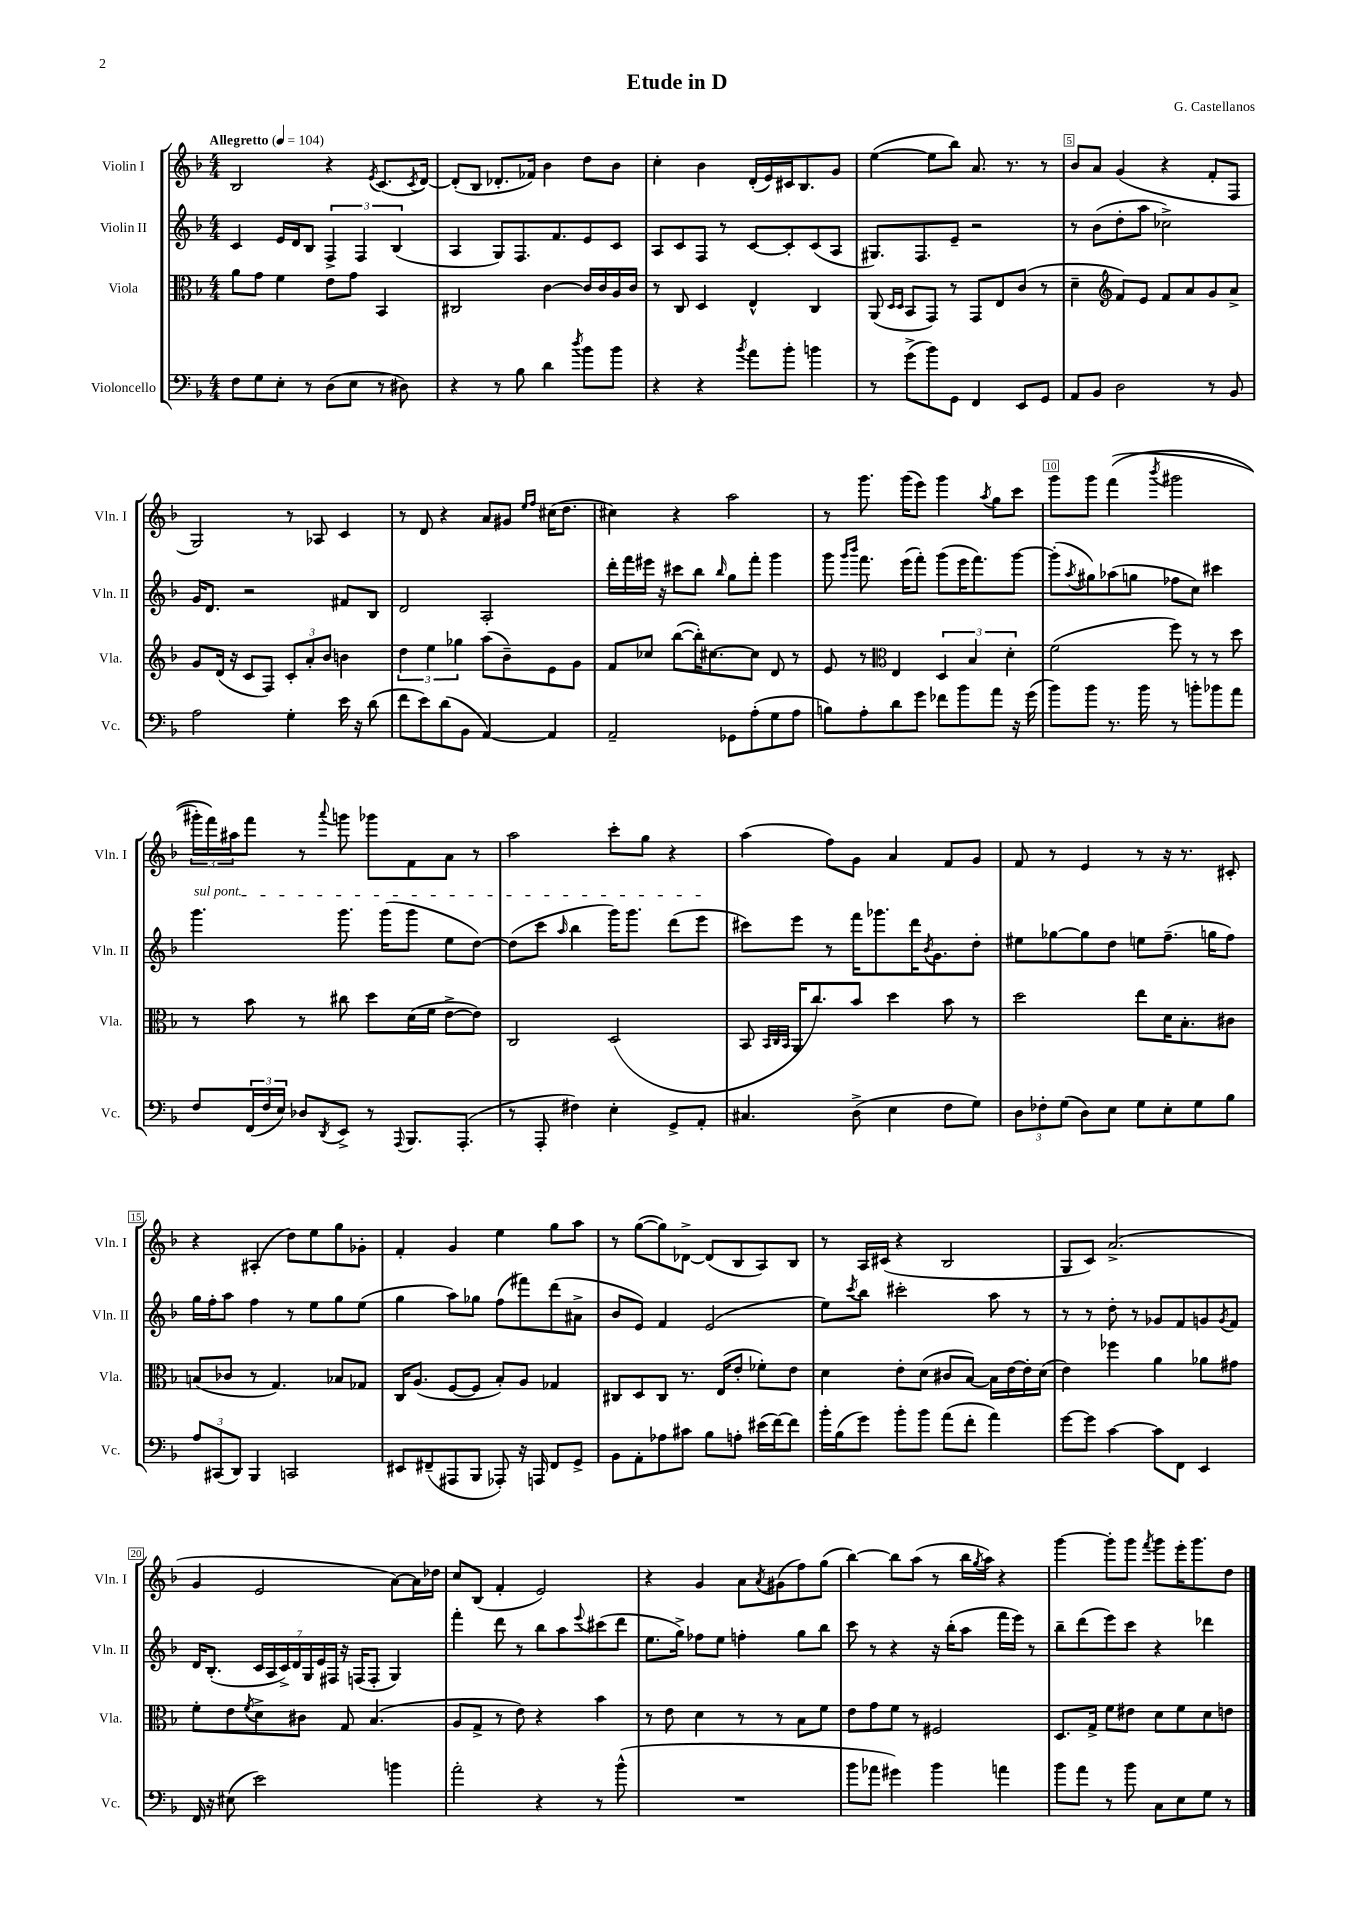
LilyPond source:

\header { title = "Etude in D" composer = "G. Castellanos" }
<<
\new StaffGroup <<
\new Staff = "s0" \with { instrumentName = "Violin I" shortInstrumentName = "Vln. I" } {
    \clef treble \key f \major \numericTimeSignature \time 4/4 \tempo "Allegretto" 4 = 104
    bes2 r4 \acciaccatura { e'8 } c'8.( \acciaccatura { c'8 } d'16~) |
    d'8-.( bes8 des'8.-. fes'16) bes'4 d''8 bes'8 |
    c''4-. bes'4 d'16-.( e'16) cis'16 bes8. g'8 |
    e''4~( e''8 bes''8) a'8. r8. r8 |
    bes'8 a'8 g'4( r4 f'8-. f8 |
    g2) r8 aes8 c'4 |
    r8 d'8 r4 a'8 gis'8 \grace { e''16 f''16 } cis''16( d''8. |
    cis''4) r4 a''2 |
    r8 g'''8. g'''16( e'''8) g'''4 \acciaccatura { a''8 } g''8 c'''8 |
    g'''8 g'''8 f'''4(\( \acciaccatura { bes'''8 } gis'''2 |
    \tuplet 3/2 { gis'''16-.) f'''16\) ais''16 } f'''8 r8 \appoggiatura { a'''8 } g'''8 ges'''8 f'8 a'8 r8 |
    a''2 c'''8-. g''8 r4 |
    a''4( f''8) g'8 a'4 f'8 g'8 |
    f'8 r8 e'4 r8 r16 r8. cis'8-. |
    r4 ais4-.( d''8) e''8 g''8 ges'8-. |
    f'4-. g'4 e''4 g''8 a''8 |
    r8 g''8~( g''8) des'8~-> des'8( bes8 a8) bes8 |
    r8 a16 cis'16( r4 bes2 |
    g8 c'8) a'2.->( |
    g'4 e'2 a'8~) a'16 des''16 |
    c''8 bes8( f'4-. e'2) |
    r4 g'4 a'8 \acciaccatura { a'8 } gis'8( f''8) g''8( |
    bes''4~) bes''8 a''8( r8 bes''16 \acciaccatura { g''8 } a''16) r4 |
    g'''4~ g'''8-. g'''8 \acciaccatura { f'''8 } g'''8 e'''16-. g'''8. d''8 \bar "|." |
}
\new Staff = "s1" \with { instrumentName = "Violin II" shortInstrumentName = "Vln. II" } {
    \clef treble \key f \major \numericTimeSignature \time 4/4
    c'4 e'16 d'16 bes8 \tuplet 3/2 { f4-> f4 bes4( } |
    a4 g8) f8. f'8. e'8 c'8 |
    a8 c'8 f8 r8 c'8~ c'8-. c'8( a8 |
    gis8.) f8. e'8-- r2 |
    r8 bes'8( d''8-. a''8 ces''2->) |
    g'16 d'8. r2 fis'8 bes8 |
    d'2 a2-. |
    d'''16-. f'''16 eis'''16 r16 cis'''8 bes''8 \grace { bes''16 } g''8 f'''8-. g'''4 |
    g'''8 \grace { g'''16 bes'''16 } f'''8. e'''16( f'''8-.) g'''8( e'''16 f'''8.) g'''8~ |
    g'''8-.( \acciaccatura { a''8 } gis''8) aes''8( g''8 fes''8 c''8) cis'''4 |
    \once \override TextSpanner.bound-details.left.text = \markup { \italic "sul pont." } g'''4.\startTextSpan g'''8. g'''16( g'''8 e''8 d''8~) |
    d''8( c'''8 \grace { a''16 } bes''4 g'''16) g'''8. d'''8( e'''8\stopTextSpan |
    cis'''8) e'''8 r8 f'''16 ges'''8. d'''16 \acciaccatura { bes'8 } g'8. d''8-. |
    eis''8 ges''8~ ges''8 d''8 e''8 f''8.--( g''16 f''8) |
    g''16 f''16-. a''8 f''4 r8 e''8 g''8 e''8( |
    g''4 a''8) ges''8 f''8( fis'''8) d'''8( ais'8-> |
    bes'8 e'8) f'4 e'2( |
    e''8) \acciaccatura { c'''8 } bes''8 cis'''2-. a''8 r8 |
    r8 r8 d''8-. r8 ges'8 f'8 g'8 \acciaccatura { g'8 } f'8 |
    d'16 bes8.-.( \tuplet 7/4 { c'16 a16 c'16->) d'16 g16 e'16 fis16 } r16 f16( f8-. g4) |
    f'''4-. d'''8 r8 bes''8 a''8 \appoggiatura { e'''8 } cis'''8( d'''8 |
    e''8. g''16->) fes''8 e''8 f''4-. g''8 bes''8 |
    c'''8 r8 r4 r16 bes''16-.( a''8 f'''16 e'''16) r8 |
    bes''8-- d'''8( e'''8) c'''8 r4 des'''4 \bar "|." |
}
\new Staff = "s2" \with { instrumentName = "Viola" shortInstrumentName = "Vla." } {
    \clef alto \key f \major \numericTimeSignature \time 4/4
    a'8 g'8 f'4 e'8 g'8 bes,4 |
    cis2 c'4~ c'16 c'16 a16 c'16 |
    r8 c8 d4 e4-^ c4 |
    a,8( \grace { d16 d16 } bes,8 g,8) r8 g,8 e8 c'8( r8 |
    d'4-- \clef treble f'8) e'8 f'8 a'8 g'8 a'8-> |
    g'8 d'16( r16 c'8 f8) \tuplet 3/2 { c'8-. a'8-. bes'8 } b'4 |
    \tuplet 3/2 { d''4 e''4 ges''4 } a''8( bes'8--) e'8 g'8 |
    f'8 ces''8 bes''8~( bes''16-.) cis''8.~ cis''8 d'8 r8 |
    e'8 r8 \clef alto e4 \tuplet 3/2 { d4 bes4 d'4-. } |
    f'2( f''8) r8 r8 d''8 |
    r8 bes'8 r8 cis''8 d''8 d'16( f'16 e'8~-> e'8) |
    c2 d2( |
    bes,8 \grace { bes,32 c32 bes,32 } a,16 c''8.) bes'8 d''4 bes'8 r8 |
    d''2 e''8 d'16 bes8.-. cis'8 |
    b8( ces'8 r8 g4.) bes8 ges8 |
    c16 a8.( f8~ f8 bes8-.) a8 ges4 |
    cis8 d8 cis8 r8. e16( e'8-. fes'8-.) e'8 |
    d'4 e'8-. d'8( cis'8 bes8~) bes16 e'16~ e'16-. d'16( |
    e'4) fes''4 a'4 aes'8 gis'8 |
    f'8-. e'8 \acciaccatura { f'8 } d'8-> cis'8 g8 bes4.( |
    a8 g8-> r8 e'8) r4 bes'4 |
    r8 e'8 d'4 r8 r8 bes8 f'8 |
    e'8 g'8 f'8 r8 fis2 |
    d8. g16-> f'8 eis'8 d'8 f'8 d'8 e'8 \bar "|." |
}
\new Staff = "s3" \with { instrumentName = "Violoncello" shortInstrumentName = "Vc." } {
    \clef bass \key f \major \numericTimeSignature \time 4/4
    f8 g8 e8-. r8 d8( e8 r8 dis8) |
    r4 r8 bes8 d'4 \acciaccatura { d''8 } bes'8 bes'8 |
    r4 r4 \acciaccatura { bes'8 } a'8 bes'8-. b'4 |
    r8 g'8->( bes'8) g,8 f,4 e,8 g,8 |
    a,8 bes,8 d2 r8 bes,8 |
    a2 g4-. e'16 r16 d'8( |
    f'8 e'8) d'8( bes,8 a,4~) a,4 |
    a,2-- ges,8 a8-.( g8 a8 |
    b8) a8-. d'8 g'8 fes'8 bes'8 a'8 r16 g'16( |
    bes'8) bes'8 r8. bes'16 r8 b'8-. bes'8 a'8 |
    f8 \tuplet 3/2 { f,16( f16 e16) } des8 \acciaccatura { d,8 } e,8-> r8 \appoggiatura { a,,8 } bes,,8. a,,8.-.( |
    r8 a,,8-. fis4) e4-. g,8-> a,8-. |
    cis4. d8->( e4 f8 g8) |
    \tuplet 3/2 { d8 fes8-. g8( } d8) e8 g8 e8-. g8 bes8 |
    \tuplet 3/2 { a8 cis,8( d,8) } bes,,4 c,2 |
    eis,8 fis,8--( ais,,8 bes,,8 aes,,8-.) r16 a,,16 fis,8 g,8-> |
    bes,8 a,8-. aes8 cis'8 bes8 a8-. eis'16( f'16~) f'8 |
    bes'16-. bes16( g'8) bes'8-. bes'8 a'8( f'8-. a'4) |
    g'8~ g'8 c'4~ c'8 f,8 e,4 |
    f,16 r16 eis8( e'2) b'4 |
    a'2-. r4 r8 bes'8-^( |
    R1 |
    bes'8 aes'8 gis'4) bes'4 a'4 |
    bes'8 a'8 r8 bes'8 c8 e8 g8 r8 \bar "|." |
}
>>
>>
\layout { \context { \Score \override BarNumber.break-visibility = ##(#f #t #t) barNumberVisibility = #(every-nth-bar-number-visible 5) \override BarNumber.stencil = #(make-stencil-boxer 0.1 0.3 ly:text-interface::print) } }
